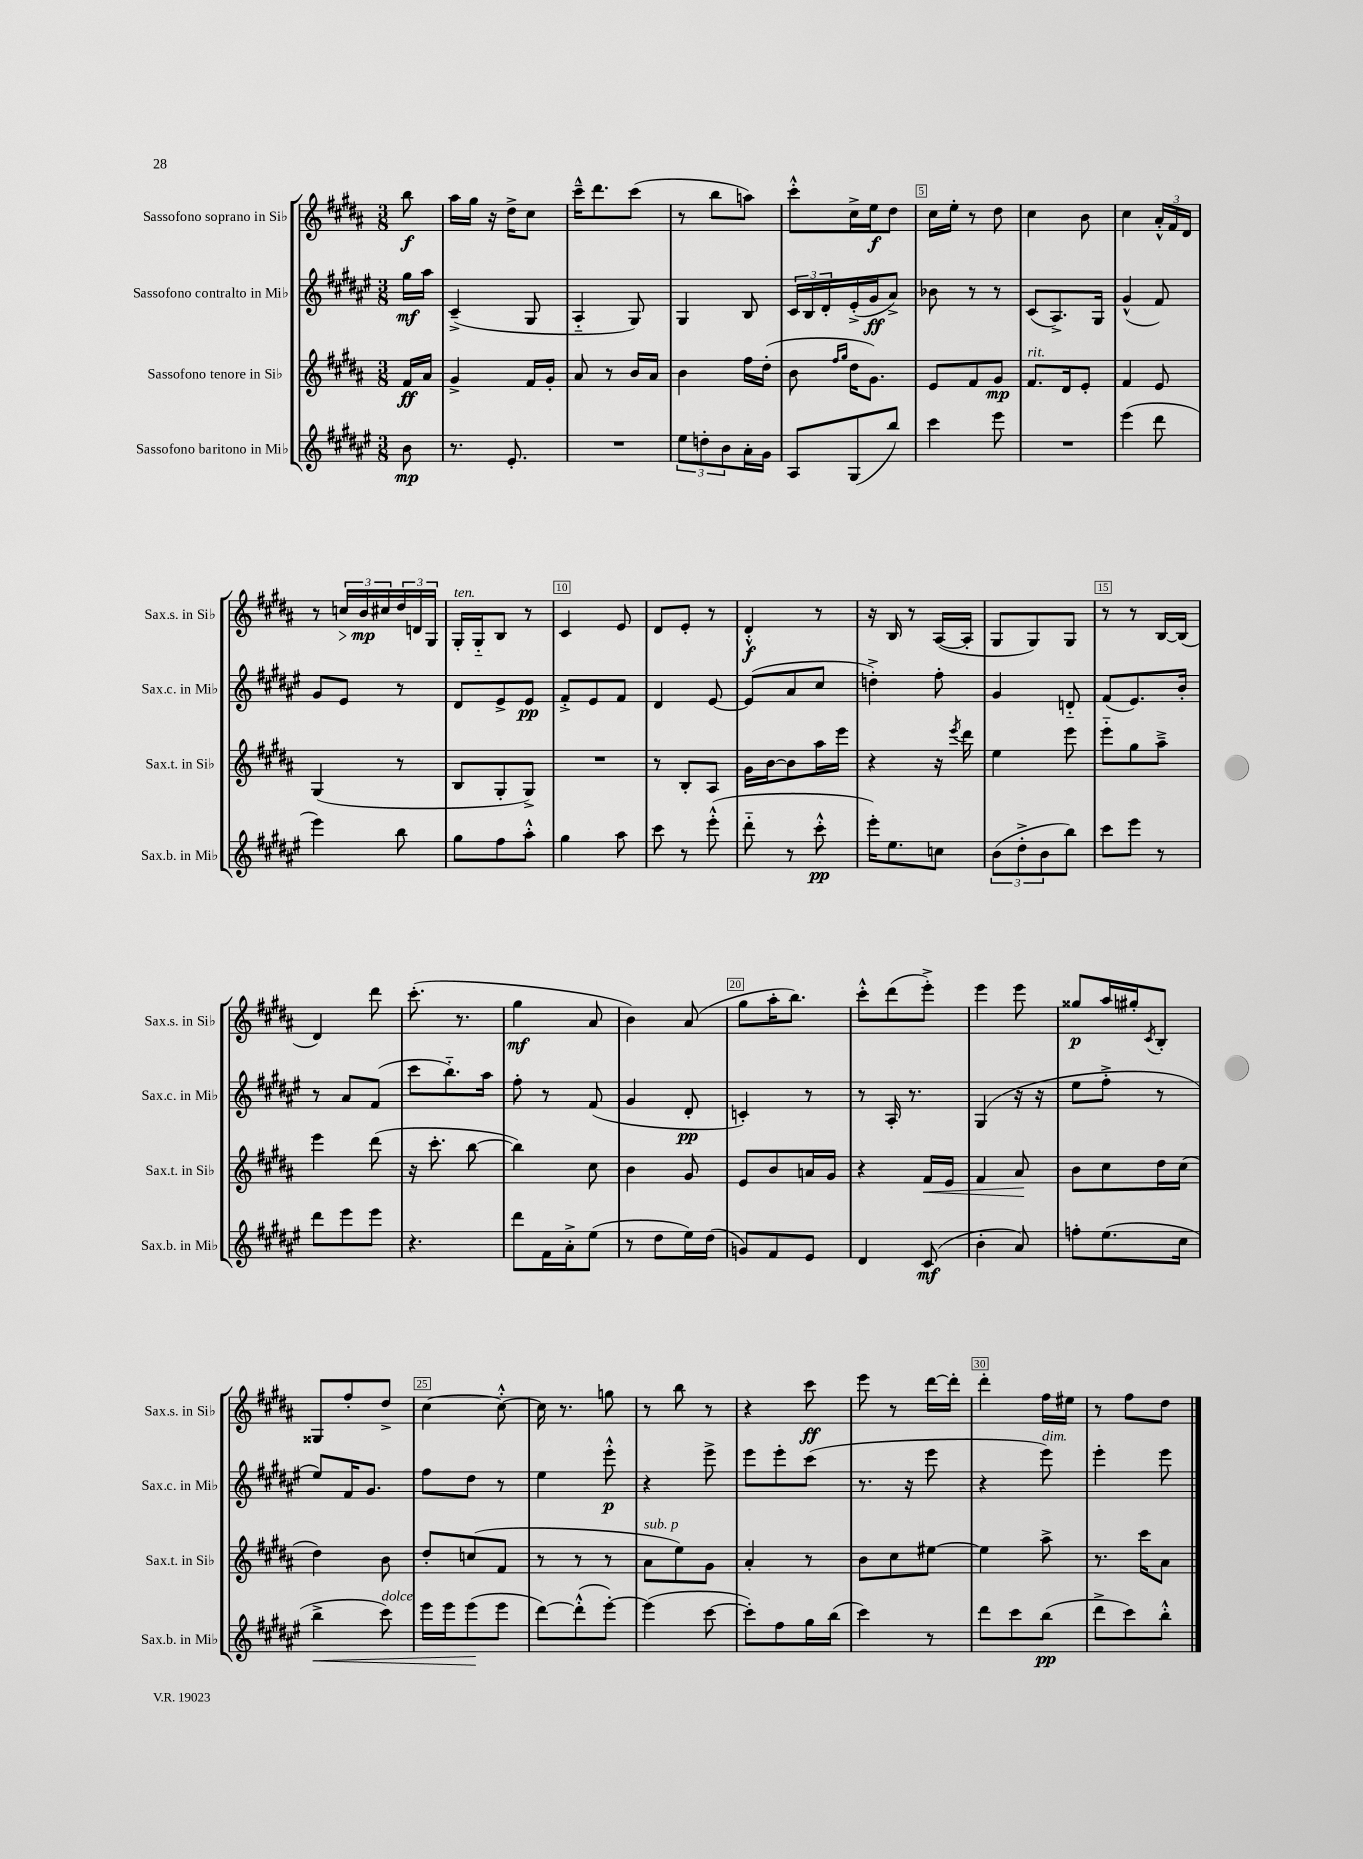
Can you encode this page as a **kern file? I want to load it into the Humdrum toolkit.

**kern	**kern	**kern	**kern
*staff4	*staff3	*staff2	*staff1
*clefG2	*clefG2	*clefG2	*clefG2
*k[f#c#g#d#a#e#]	*k[f#c#g#d#a#]	*k[f#c#g#d#a#e#]	*k[f#c#g#d#a#]
*M3/8	*M3/8	*M3/8	*M3/8
8b\	16f#/LL	16gg#\LL	8bb\
.	16a#/JJ	16aa#\JJ	.
=	=	=	=
8.r	4g#^/	(4c#~^/	16aa#\LL
.	.	.	16gg#\JJ
.	.	.	16r
8.e#'/	.	.	16dd#^\LK
.	16f#/LL	8G#/	8cc#\J
.	16g#'/JJ	.	.
=	=	=	=
4.r	8a#/	4A#'~/	16ccc#~^^\LK
.	.	.	8.ddd#\
.	8r	.	.
.	16b/LL	8G#/)	(8ccc#\J
.	16a#/JJ	.	.
=	=	=	=
12ee#\L	4b\	4G#/	8r
12dd'\	.	.	.
.	.	.	8bb\L
12b\	.	.	.
16a#'\L	16ff#\LL	8B/	8aa\J)
16g#\JJ	(16dd#'\JJ	.	.
=	=	=	=
8A#/L	8b\	24c#/LL	8ccc#'^^\L
.	.	24B/	.
.	.	24d#'/	.
.	16qqff#/LL	.	.
.	16qqgg#/JJ	.	.
(8G#/	16dd#\LK	(16e#'^/	16cc#^\L
.	8.g#\J)	16g#/J	16ee\J
8bb/J)	.	8a#^/J)	8dd#\J
=	=	=	=
4ccc#\	8e/L	8b-\	16cc#\LL
.	.	.	16ee'\JJ
.	8f#/	8r	8r
8eee#\	8g#/J	8r	8dd#\
=	=	=	=
4.r	8.f#/L	(8c#/L	4cc#\
.	.	8.A#^/)	.
.	16d#/k	.	.
.	8e'/J	.	8b\
.	.	16G#/Jk	.
=	=	=	=
(4eee#\	4f#/	(4g#^^/	4cc#\
8ddd#\	8e/	8f#/)	24a#'^^/LL
.	.	.	24f#/
.	.	.	24d#/JJ
=	=	=	=
4eee#\)	(4G#/	8g#/L	8r
.	.	8e#/J	24cc/LL
.	.	.	24b/
.	.	.	24cc#/
8bb\	8r	8r	24dd#/
.	.	.	24d/
.	.	.	24G#/JJ
=	=	=	=
8gg#\L	8B/L	8d#/L	16G#'/LL
.	.	.	16G#'~/J
8ff#\	8G#'/	8e#^/	8B/J
8aa#'^^\J	8G#^/J)	8e#/J	8r
=	=	=	=
4gg#\	4.r	8f#'^/L	4c#/
.	.	8e#/	.
8aa#\	.	8f#/J	8e/
=	=	=	=
8ccc#\	8r	4d#/	8d#/L
8r	8B'/L	.	8e'/J
(8eee#'^^\	8A#/J	[8e#/	8r
=	=	=	=
8ddd#'~\	16g#\LL	(8e#/]L	4d#'^^/
.	[16b\J	.	.
8r	8b\]	8a#/	.
8ccc#'^^\	16aa#\L	8cc#/J	8r
.	16eee\JJ	.	.
=	=	=	=
16eee#'\LK)	4r	4dd'^\)	16r
8.ee#\	.	.	16B/
.	.	.	8r
8cc\J	16r	8ff#'\	([16A#/LL
.	8qeee/	.	.
.	16ddd#\	.	16A#'/]JJ
=	=	=	=
(12b\L	4ee\	4g#/	8G#/L
12dd#'^\	.	.	.
.	.	.	8G#/)
12b\	.	.	.
8bb\J)	8eee\	8d'~/	8G#/J
=	=	=	=
8ccc#\L	8eee'~\L	(8f#/L	8r
8eee#\J	8gg#\	8.e#/)	8r
8r	8aa#~^\J	.	[16B/LL
.	.	16b'/Jk	(16B/]JJ
=	=	=	=
8ddd#\L	4eee\	8r	4d#/)
8eee#\	.	8a#/L	.
8eee#\J	(8ddd#\	(8f#/J	8ddd#\
=	=	=	=
4.r	16r	8ccc#\L	(8.ccc#'\
.	8.ccc#'\	.	.
.	.	8.bb'~\)	.
.	.	.	8.r
.	[8bb\	.	.
.	.	16aa#\Jk	.
=	=	=	=
8ddd#\L	4bb\])	8ff#'\	4gg#\
16f#\L	.	8r	.
16a#'^\J	.	.	.
(8ee#\J	8cc#\	(8f#/	8a#/
=	=	=	=
8r	4b\	4g#/	4b\)
8dd#\L	.	.	.
16ee#\L)	8g#/	8d#'/	(8a#/
(16dd#\JJ	.	.	.
=	=	=	=
8g/L)	8e/L	4c'/)	8gg#\L
8f#/	8b/	.	16aa#'\K
.	.	.	8.bb\J)
8e#/J	16a/L	8r	.
.	16g#/JJ	.	.
=	=	=	=
4d#/	4r	8r	8ccc#'^^\L
.	.	16A#'/	(8ddd#\
.	.	8.r	.
(8c#/	16f#/LL	.	8eee'^\J)
.	16e/JJ	.	.
=	=	=	=
4b'\	4f#/	(4G#/	4eee\
8a#/)	8a#/	16r	8eee\
.	.	16r	.
=	=	=	=
8ff'\L	8b\L	8ee#\L	8gg##/L
(8.ee#\	8cc#\	8ff#'^\J	16aa#/L
.	.	.	16gg#'/J
.	.	.	8qc#/
.	16dd#\L	8r	8B'/J
16cc#\Jk	(16cc#\JJ	.	.
=	=	=	=
4bb^\	4dd#\)	8ee#/L)	8G##/L
.	.	16f#/K	8ff#'/
.	.	8.g#/J	.
8ccc#\)	8b\	.	8dd#^/J
=	=	=	=
16eee#\LL	8dd#'/L	8ff#\L	[4cc#\
16eee#\J	.	.	.
(8eee#\	(8cc/	8dd#\J	.
8eee#\J	8f#/J	8r	8cc#'^^\_
=	=	=	=
[8ddd#\L)	8r	4ee#\	16cc#\]
.	.	.	8.r
(8ddd#'^^\]	8r	.	.
[8eee#'\J)	8r	8eee#'^^\	8gg\
=	=	=	=
(4eee#\]	8a#\L	4r	8r
.	8ee\)	.	8bb\
[8ccc#\	8g#\J	8eee#^\	8r
=	=	=	=
8ccc#'\]L)	4a#'/	8eee#\L	4r
8ff#\	.	8eee#'\	.
16gg#\L	8r	(8ccc#\J	8ccc#\
(16bb\JJ	.	.	.
=	=	=	=
4ccc#\)	8b\L	8.r	8eee\
.	8cc#\	.	8r
.	.	16r	.
8r	[8ee#\J	8eee#\	[16ddd#\LL
.	.	.	16ddd#'\]JJ
=	=	=	=
8ddd#\L	4ee#\]	4r	4ddd#'\
8ccc#\	.	.	.
(8bb\J	8aa#^\	8eee#\)	16ff#\LL
.	.	.	16ee#\JJ
=	=	=	=
8ddd#^\L	8.r	4eee#'\	8r
8ccc#\)	.	.	8ff#\L
.	16ccc#\LK	.	.
8bb'^^\J	8a#\J	8eee#\	8dd#\J
==	==	==	==
*-	*-	*-	*-
